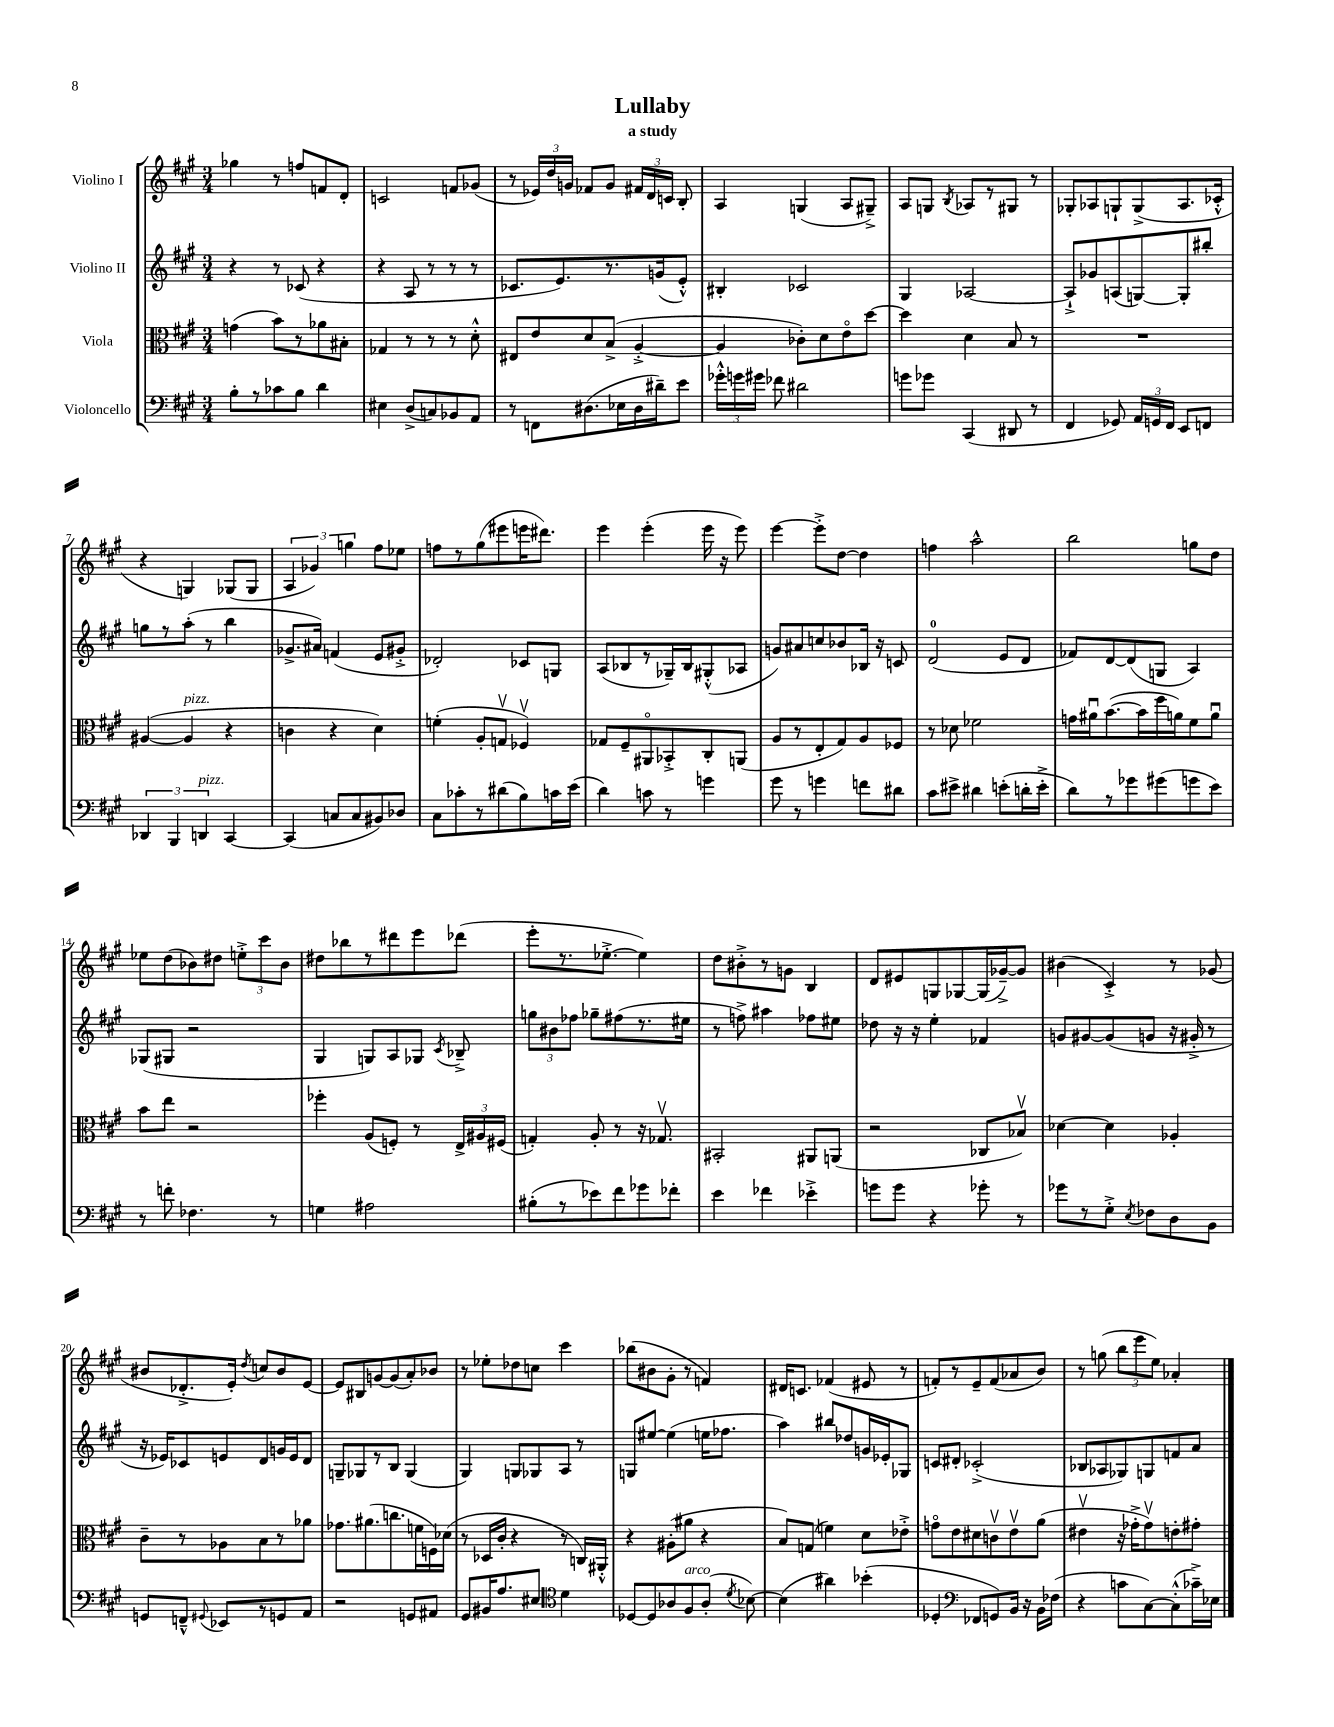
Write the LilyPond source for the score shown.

\header { title = "Lullaby" subtitle = "a study" }
<<
\new StaffGroup <<
\new Staff = "s0" \with { instrumentName = "Violino I" } {
    \clef treble \key a \major \numericTimeSignature \time 3/4
    \autoBeamOff ges''4 r8 f''8[ f'8 d'8]-. |
    c'2 f'8[ ges'8]( |
    r8 \tuplet 3/2 { ees'16[) d''16 g'16] } fes'8[ g'8] \tuplet 3/2 { fis'16[ d'16 c'16] } b8-. |
    a4 g4( a8[ gis8]--->) |
    a8[ g8] \acciaccatura { b8 } aes8[ r8 gis8] r8 |
    ges8[-. aes8 g8-! g8->( aes8. ces'16]-.-^ |
    r4 g4) ges8[( ges8] |
    \tuplet 3/2 { a4 ges'4) g''4 } fis''8[ ees''8] |
    f''8[ r8 gis''8( eis'''8 e'''16 dis'''8.]) |
    e'''4 e'''4-.( e'''16 r16 e'''8) |
    e'''4~ e'''8[-.-> d''8]~ d''4 |
    f''4 a''2-^ |
    b''2 g''8[ d''8] |
    ees''8[ d''8( bes'8) dis''8] \tuplet 3/2 { e''8[-.-> cis'''8 bes'8] } |
    dis''8[ bes''8 r8 dis'''8 e'''8 des'''8]( |
    e'''8[-. r8. ees''8.]~-.-> ees''4) |
    d''8[ bis'8-.-> r8 g'8] b4 |
    d'8[ eis'8 g8 ges8~ ges16( ges'16~--->) ges'8] |
    bis'4( cis'4-.->) r8 ges'8( |
    bis'8[ des'8.-.-> e'16]-.) \acciaccatura { d''8 } c''8[ bis'8 e'8]~ |
    e'8[ bis8 g'8~ g'8( a'8-.) bes'8] |
    r8 ees''8[-. des''8 c''8] cis'''4 |
    bes''8[( bis'8 gis'8]-. r8 f'4) |
    dis'16[ c'8.] fes'4( eis'8 r8 |
    f'8[-.) r8 e'8-- f'8( aes'8 b'8]) |
    r8 g''8( \tuplet 3/2 { b''8[ e'''8 e''8]) } aes'4-. \bar "|." |
}
\new Staff = "s1" \with { instrumentName = "Violino II" } {
    \clef treble \key a \major \numericTimeSignature \time 3/4
    \autoBeamOff r4 r8 ces'8( r4 |
    r4 a8 r8 r8 r8 |
    ces'8.[ e'8.) r8. g'16( e'8]-.-^) |
    bis4-. ces'2 |
    gis4 aes2~ |
    aes8[-!-> ges'8 a8( g8~) g8-. bis''8]-. |
    g''8[ r8 a''8]-.( r8 b''4 |
    ges'8.[-> ais'16]) f'4( e'8[ gis'8]-.-> |
    des'2-.) ces'8[ g8] |
    a8[( bes8 r8 ges16--) bes16 gis8-.-^( aes8] |
    g'8[) ais'8 c''8 bes'8 bes16] r16 c'8 |
    d'2-0( e'8[ d'8] |
    fes'8[) d'8~ d'8( g8] a4) |
    ges8[( gis8] r2 |
    gis4 g8[) a8 ges8] \acciaccatura { cis'8 } bes8---> |
    \tuplet 3/2 { g''8[ bis'8 fes''8] } ges''8[-- fis''8( r8. eis''16] |
    r8 f''8->) ais''4 fes''8[ eis''8] |
    des''8 r16 r16 e''4-. fes'4 |
    g'8[ gis'8~ gis'8( g'8] r16 gis'16-.-> r8 |
    r16 ees'16[) ces'8 e'8 d'8 g'16 e'16 d'8] |
    g8[-- ges8 r8 b8] ges4( |
    gis4) g8[ ges8 a8] r8 |
    g8[ eis''8]~ eis''4( e''16[ fes''8.] |
    a''4) bis''8[ des''8 g'16 ees'16-. ges8] |
    c'8[ dis'8]-. ces'2-.->( |
    bes8[ aes8 ges8) g8 f'8 a'8] \bar "|." |
}
\new Staff = "s2" \with { instrumentName = "Viola" } {
    \clef alto \key a \major \numericTimeSignature \time 3/4
    \autoBeamOff g'4( b'8[) r8 aes'8 bis8]-. |
    ges4 r8 r8 r8 d'8-.-^ |
    eis8[ e'8 d'8 b8]->( a4~-.-> |
    a4 ces'8[-.) d'8 e'8\flageolet d''8]~ |
    d''4 d'4 b8 r8 |
    R2. |
    ais4~( ais4^\markup { \italic "pizz." } r4 |
    c'4 r4 d'4) |
    f'4-.( a8[-. g8]\upbow fes4\upbow) |
    ges8[ fis8-- ais,8\flageolet bes,8-.-> cis8-. a,8]( |
    a8[ r8 e8-. gis8) a8 fes8] |
    r8 des'8 fes'2 |
    g'16[ ais'16\downbow b'8.~( b'16 fis''16 a'16) fis'8 a'8]\downbow |
    b'8[ e''8] r2 |
    fes''4-. a8[( f8]-.) r8 \tuplet 3/2 { e16[-> ais16 fis16]( } |
    g4-.) a8-. r8 r16 ges8.\upbow |
    bis,2-. ais,8[ a,8]( |
    r2 ces8[ bes8]\upbow) |
    des'4~ des'4 aes4-. |
    cis'8[-- r8 aes8 b8 r8 aes'8] |
    ges'8.[ ais'8.( c''8. f'16 f16) des'16]( |
    r8 des16[ cis'16]-. r4 r8 c16[) ais,16]-.-^ |
    r4 ais8[-.( ais'8] r4 |
    b8[) g8]( f'4) d'8[ ees'8]-.-> |
    g'8[\flageolet e'8 dis'8 c'8\upbow e'8\upbow a'8]( |
    eis'4\upbow r16 ges'16[-.-> ges'8\upbow) e'8-. gis'8]-. \bar "|." |
}
\new Staff = "s3" \with { instrumentName = "Violoncello" } {
    \clef bass \key a \major \numericTimeSignature \time 3/4
    \autoBeamOff b8[-. r8 ces'8 b8] d'4 |
    eis4 d8[->( c8) bes,8 a,8] |
    r8 f,8[ dis8.( ees16 dis16 dis'16--) e'8] |
    \tuplet 3/2 { ges'16[-.-^ g'16 gis'16] } fes'8 dis'2 |
    g'8[ ges'8] cis,4( dis,8 r8 |
    fis,4 ges,8) \tuplet 3/2 { a,16[ g,16 fis,16] } e,8[ f,8] |
    \tuplet 3/2 { des,4 b,,4 d,4^\markup { \italic "pizz." } } cis,4~ |
    cis,4( c8[ c8 bis,8) des8] |
    cis8[ ces'8-. r8 dis'8( b8) c'16 e'16]( |
    d'4) c'8 r8 g'4 |
    gis'8 r8 g'4 f'8[ dis'8] |
    cis'8[ eis'8]-> dis'4 e'8[-.( d'16-. e'16]-.-> |
    d'8[) r8 ges'8 gis'8( g'8 e'8]) |
    r8 f'8-. fes4. r8 |
    g4 ais2 |
    bis8[-.( r8 ees'8) fis'8 ges'8 fes'8]-. |
    e'4 fes'4 ees'4-.-> |
    g'8[ g'8] r4 ges'8-. r8 |
    ges'8[ r8 gis8]-.-> \acciaccatura { e8 } fes8[ d8 b,8] |
    g,8[ f,8]---^ \appoggiatura { gis,8 } ees,8[ r8 g,8 a,8] |
    r2 g,8[ ais,8] |
    gis,8[ bis,16 a8. eis8] \clef tenor d'4 |
    des8[~ des8 aes8 fis8^\markup { \italic "arco" } aes8]-.( \acciaccatura { d'8 } bes8~) |
    bes4( ais'4) bes'4-.( |
    des4-. \clef bass fes,8[ g,8) b,16] r16 b,16[ fes16]( |
    r4 c'8[ cis8~) cis8-.-^( ces'16--->) ees16] \bar "|." |
}
>>
>>
